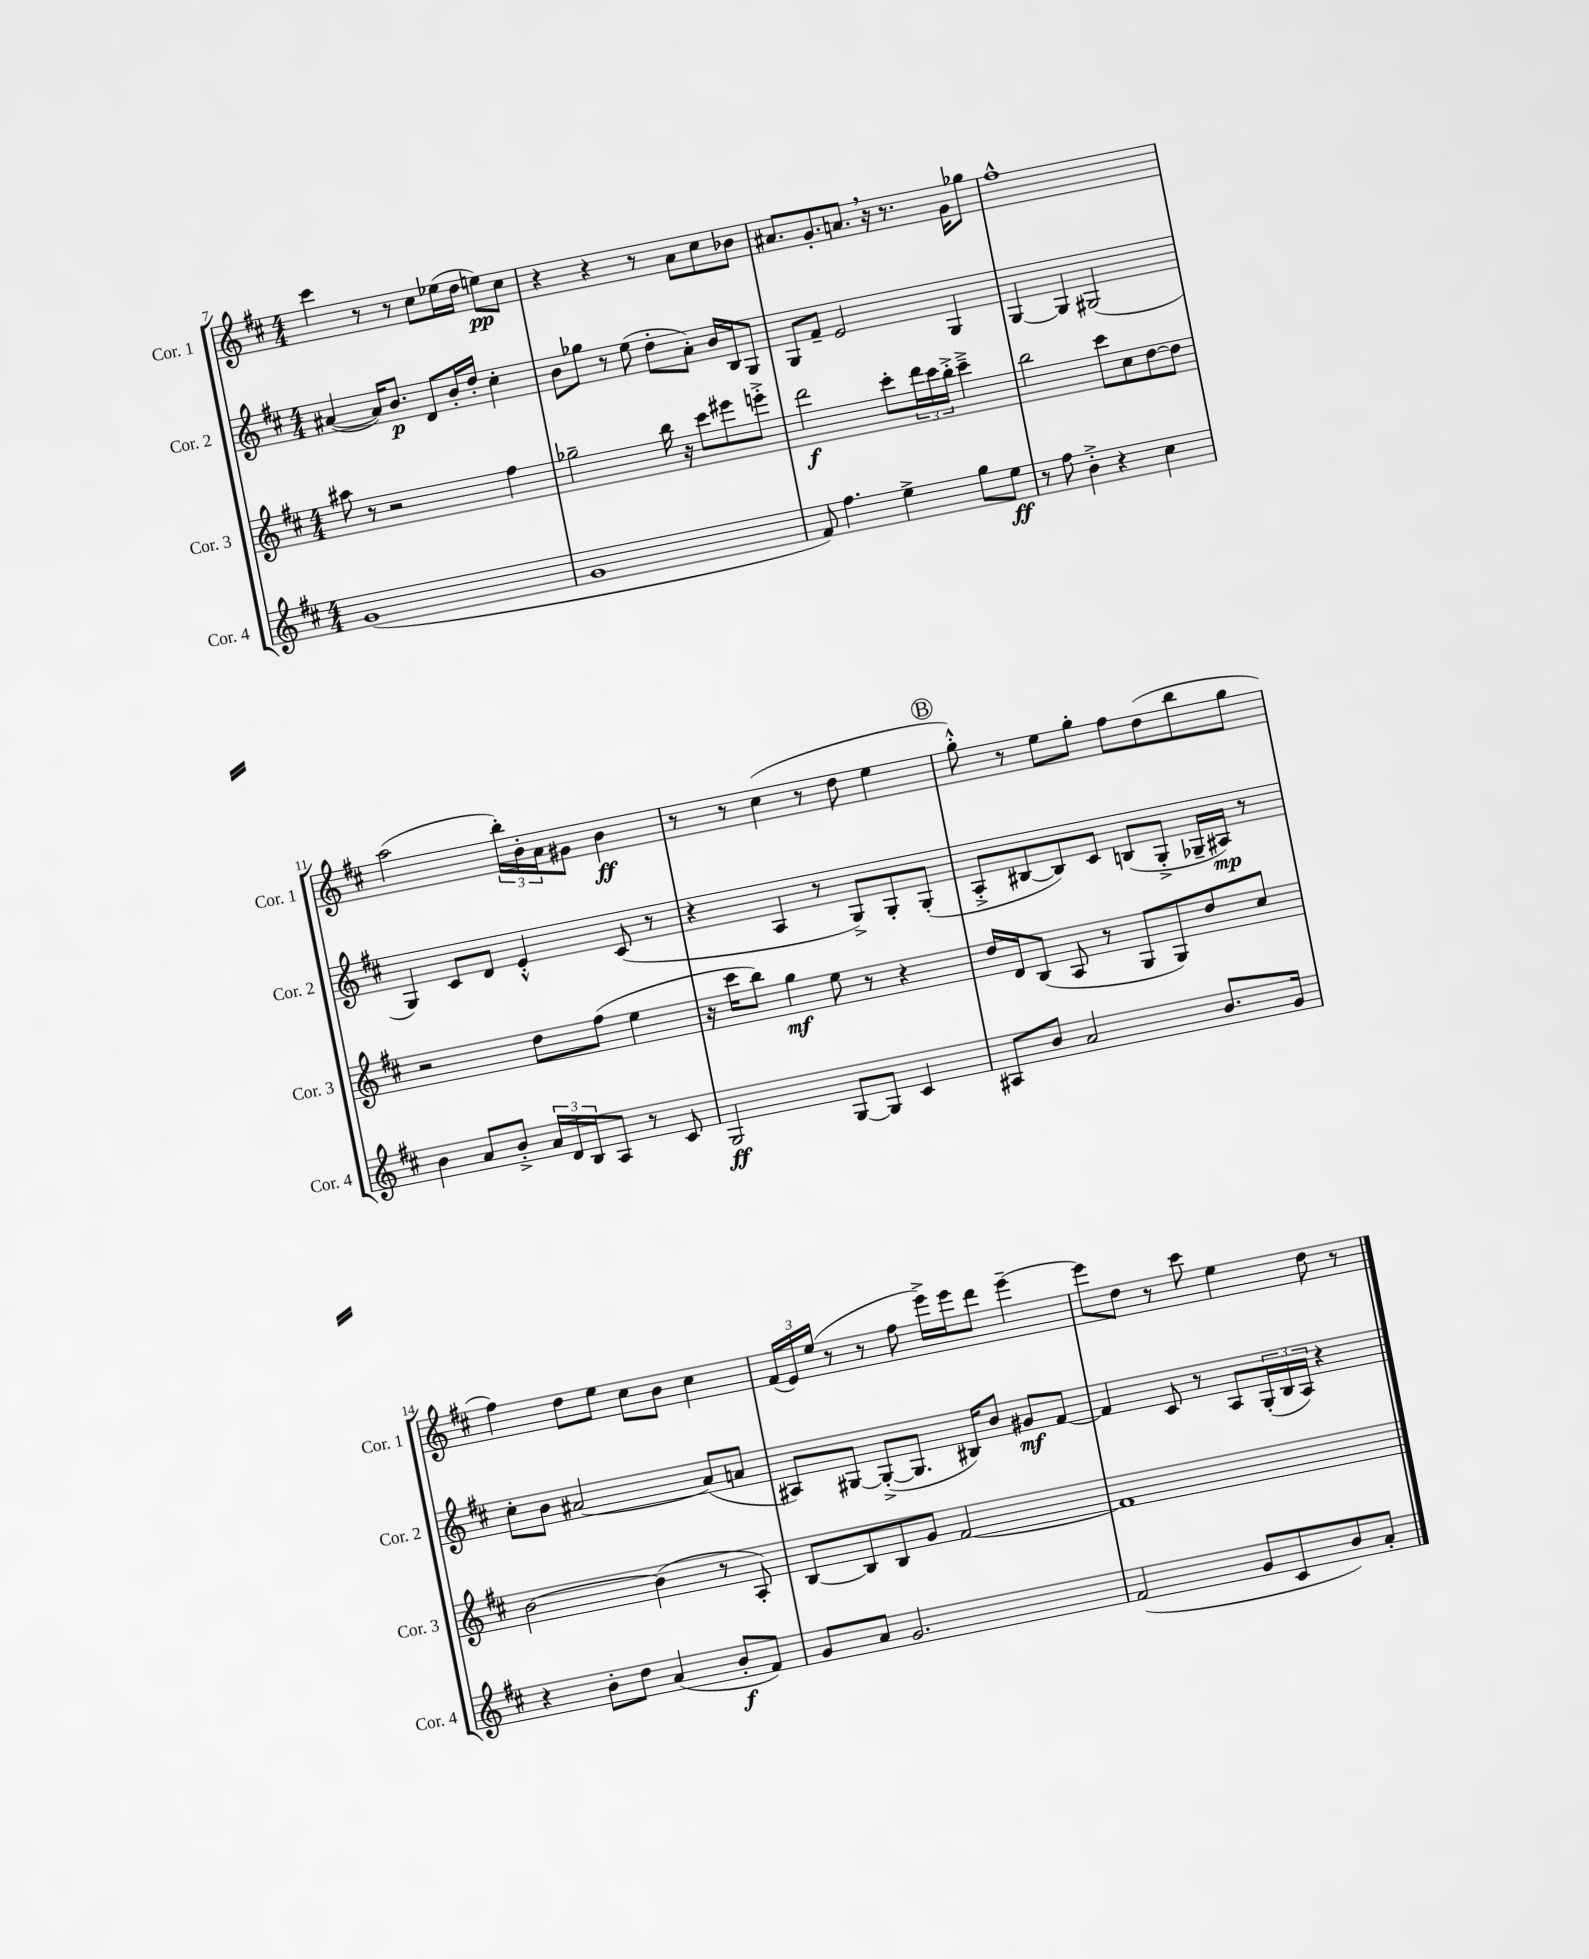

**kern	**kern	**kern	**kern
*staff4	*staff3	*staff2	*staff1
*clefG2	*clefG2	*clefG2	*clefG2
*k[f#c#]	*k[f#c#]	*k[f#c#]	*k[f#c#]
*M4/4	*M4/4	*M4/4	*M4/4
(1g	8aa#	([4a#	4ccc#
.	8r	.	.
.	2r	16a#])	8r
.	.	8.b	.
.	.	.	8r
.	.	8d	8cc#
.	.	16b'	(16ee-
.	.	16dd'	16dd
.	4ff#	4cc#'	8ee)
.	.	.	8cc#
=	=	=	=
1g	2gg-~	8b	4r
.	.	8gg-	.
.	.	8r	4r
.	.	(8ee	.
.	16bb	8dd'	8r
.	16r	.	.
.	8ccc#	8a')	8a
.	8eee#	16b	8cc#
.	.	16B	.
.	8eee'^	8G	8b-
=	=	=	=
8f#)	2ddd	8G	8.a#
4.ff#	.	8f#~	.
.	.	.	8.g'
.	.	2e	.
.	.	.	8.a
4ee^	8ccc#'	.	.
.	.	.	16r
.	24ddd	.	8.r
.	24ccc#	.	.
.	24bb'^	.	.
8gg	4ccc#~^	4G	.
.	.	.	16g
8ee	.	.	8gg-
=	=	=	=
8r	2bb	[4G	1ff#^^
8ff#	.	.	.
4b'^	.	4G]	.
4r	8ccc#	(2G#	.
.	8cc#	.	.
4cc#	[8dd	.	.
.	8dd]	.	.
=	=	=	=
4b	2r	4G)	(2aa
8a	.	8c#	.
8b'^	.	8d	.
24a	8dd	4e'^^	24bb')
24d	.	.	24b'
24B	.	.	24a
8A	(8ff#	.	8g#
8r	4ee	(8c#	4b
8c#	.	8r	.
=	=	=	=
2G	16r	4r	8r
.	16ccc#	.	.
.	8bb)	.	8r
.	4gg	4A	(4cc#
[8G	8ee	8r	8r
8G]	8r	8G^)	8dd
4c#	4r	8G'	4ee
.	.	(8G'	.
=	=	=	=
8A#	16dd	8A'^	8gg'^^)
.	16d	.	.
8b	(8B	[8B#	8r
2a	8A	8B#])	8ee
.	8r	8c#	8gg'
.	8G	(8B	8ff#
.	8G)	8G'^	(8dd
8.b	8dd	16G-~	8bb
.	.	16A#)	.
.	8cc#	8r	8gg
16g	.	.	.
=	=	=	=
4r	[2b	8cc#'	4ff#)
.	.	8b	.
8b'	.	[2a#	8dd
8dd	.	.	8ee
(4a	(4b]	.	8cc#
.	.	.	8b
8b'	8r	(8a#]	4cc#
8f#)	8A')	8a	.
=	=	=	=
8g	[8B	8A#)	(24f#
.	.	.	24e)
.	.	.	(24ee
8a	8B]	[8G#	8r
2.g	8B	(8G#'^_	8r
.	8g	8.G#]	8ff#
.	[2f#	.	16eee^)
.	.	16B#)	16eee
.	.	8b	8ddd
.	.	8g#	[4eee~
.	.	[8f#	.
=	=	=	=
(2f#	1f#]	4f#]	8eee]
.	.	.	8dd
.	.	8c#	8r
.	.	8r	8ccc#
8g	.	8A	4ee
8c#	.	(24G'	.
.	.	24B	.
.	.	24A)	.
8b)	.	4r	8dd
8a'	.	.	8r
==	==	==	==
*-	*-	*-	*-
